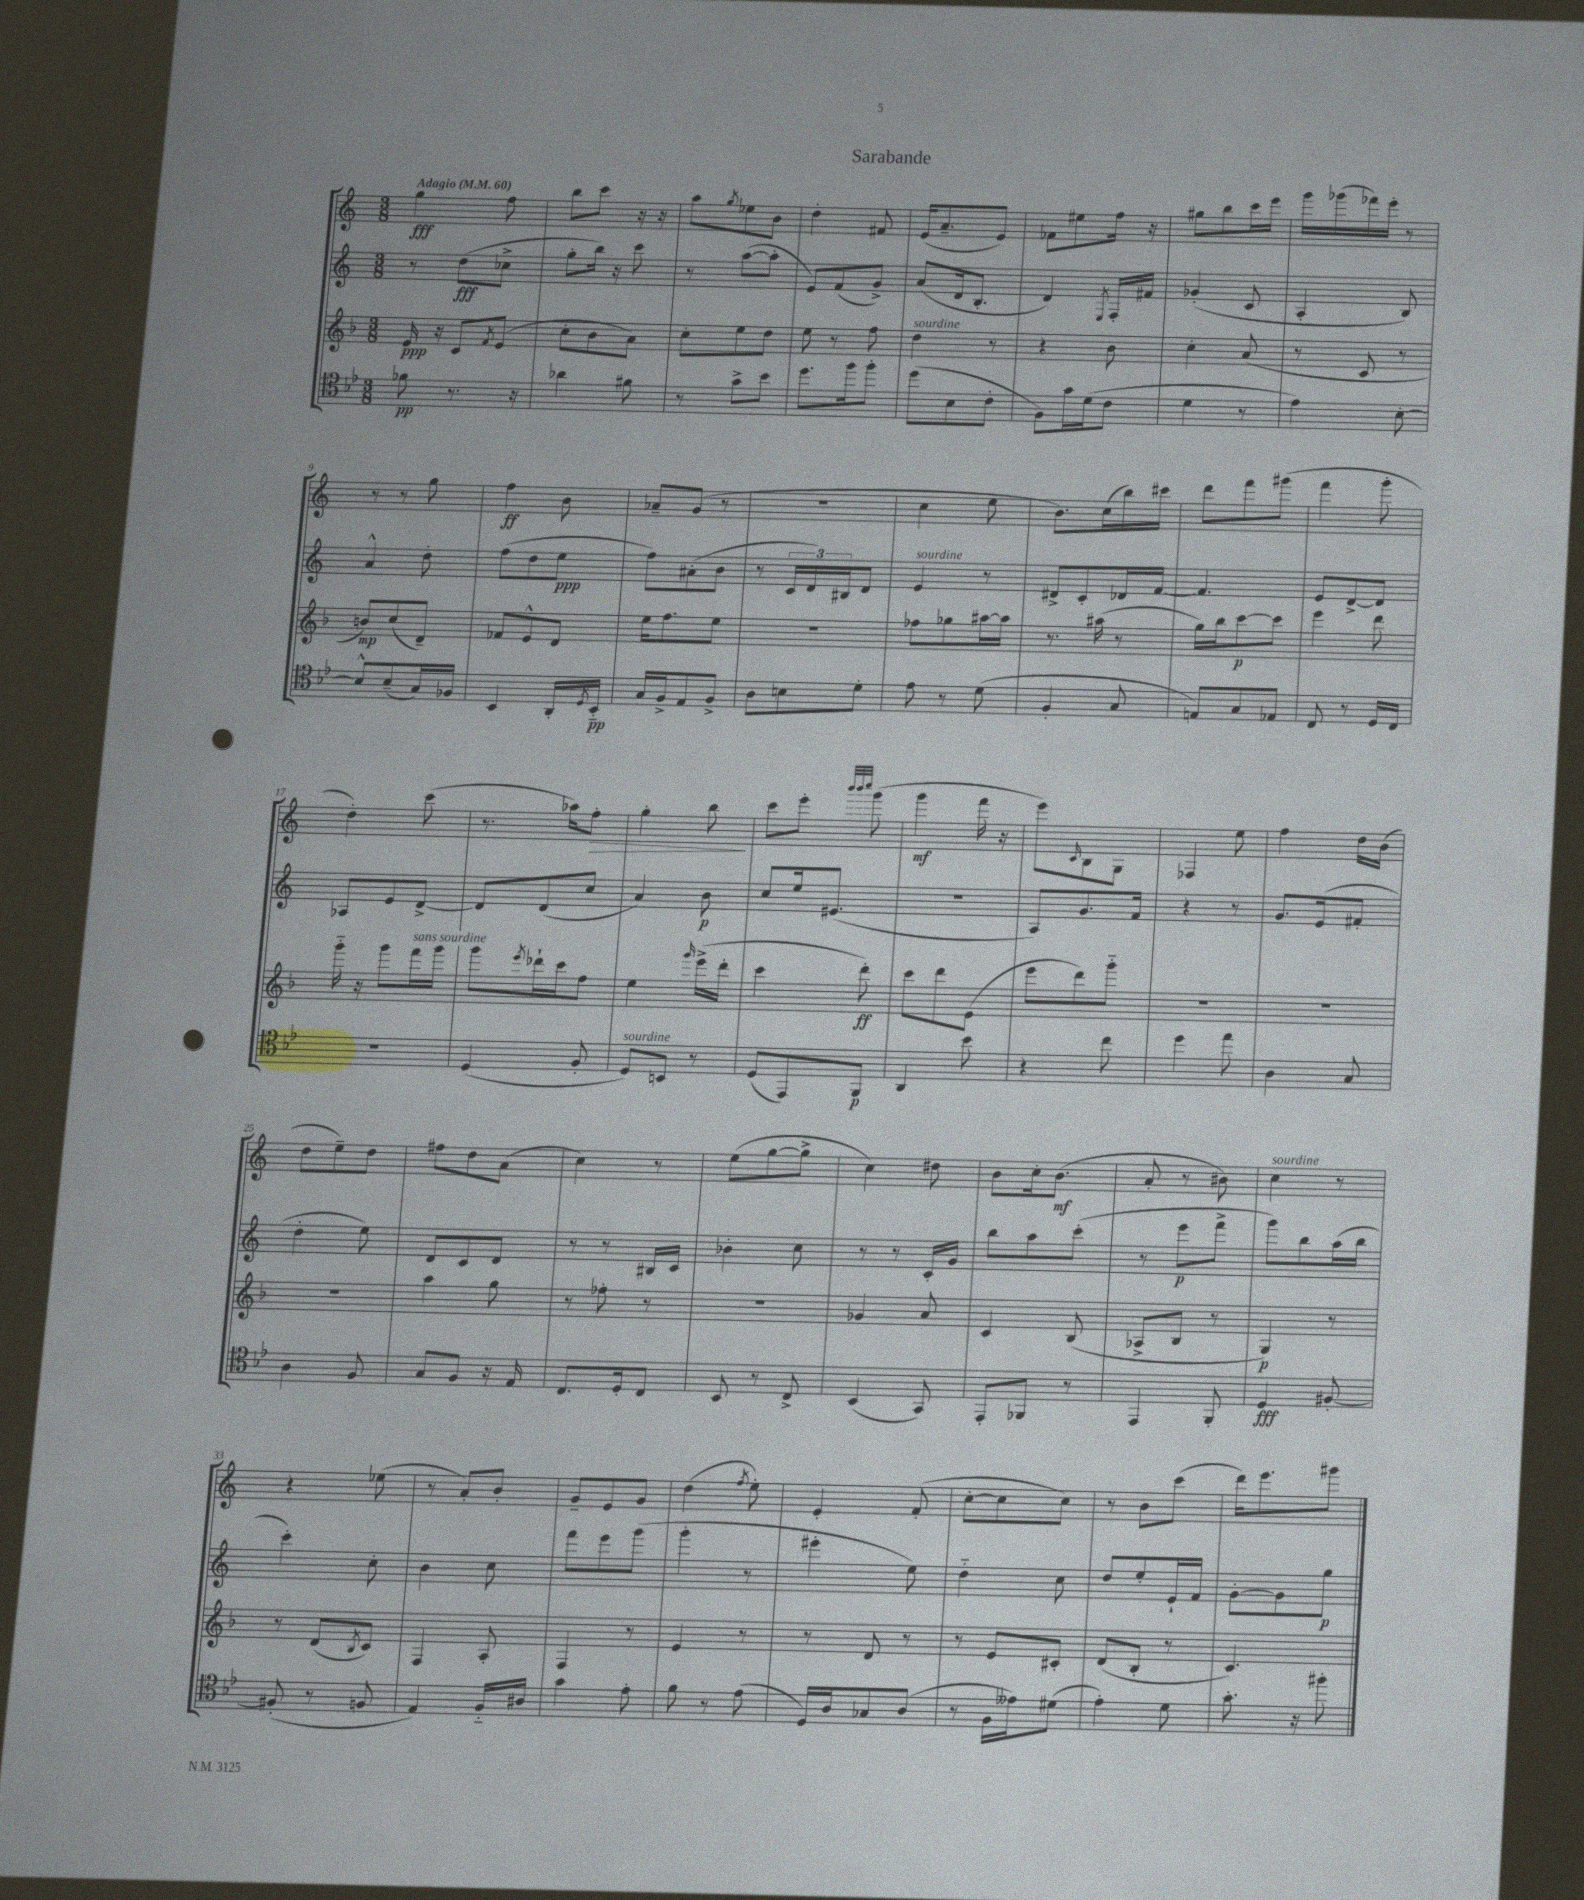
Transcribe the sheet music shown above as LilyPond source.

\header { title = "Sarabande" }
<<
\new StaffGroup <<
\new Staff = "s0" {
    \clef treble \key c \major \numericTimeSignature \time 3/8 \tempo "Adagio" 4 = 60
    g''4\fff f''8 |
    b''8 c'''8 r16 r16 |
    a''8 \acciaccatura { g''8 } ees''8 b'8 |
    d''4-. fis'8 |
    e'16( a'8.-- e'8) |
    fes'8 eis''8 f''16 r16 |
    gis''8 b''8 c'''16 e'''16 |
    g'''16 ges'''16( fes'''16) e'''16-. r8 |
    r8 r8 g''8 |
    f''4\ff b'8 |
    aes'8-- g'8( r8 |
    R4. |
    c''4 e''8 |
    b'8.) c''16( b''16) cis'''16 |
    d'''8 f'''8 gis'''8( |
    f'''4 g'''8-. |
    d''4-.) c'''8( |
    r8. aes''16) f''8-.\> |
    g''4-. b''8\! |
    c'''8 e'''8-. \grace { b'''32 b'''32 c''''32 } g'''8( |
    g'''4\mf f'''16 r16 |
    e'''8) \grace { c'16 } b8 g8 |
    fes4 e''8 |
    f''4 d''16 b'16( |
    d''8 e''8--) d''8 |
    fis''8 d''8 a'8( |
    c''4) r8 |
    e''8( g''8~ g''8-> |
    c''4) dis''8 |
    b'8 c''16-. b'8.\mf( |
    a'8-. r8 bis'8) |
    c''4^\markup { \italic "sourdine" } r8 |
    r4 ees''8( |
    r8 a'8-.) b'8-. |
    g'8-- e'8 g'8 |
    d''4( \acciaccatura { f''8 } e''8-.) |
    e'4-. f'8-.( |
    c''8~-. c''8 c''8) |
    r8 b'8 c'''8( |
    d'''16) e'''8. gis'''8 \bar "|." |
}
\new Staff = "s1" {
    \clef treble \key c \major \numericTimeSignature \time 3/8
    r8 d''8\fff( ces''8-> |
    g''8-. b''16) r16 c'''8 |
    r8 a''8~( a''8-. |
    e'8) f'8( g'8->) |
    a'8( d'16 b8.-. |
    d'4) \acciaccatura { e8 } f16-. fis'16 |
    ges'4-.( c'8 |
    a4-. b8) |
    a'4-^ d''8-. |
    f''8( d''8 e''8\ppp |
    f''8) ais'8-.( b'8 |
    r8 \tuplet 3/2 { c'16 d'16) bis16 } d'8 |
    e'4^\markup { \italic "sourdine" } r8 |
    dis'8-> c'8-. des'16 f'16~ |
    f'4. |
    e'8 d'8~-> d'8 |
    aes8 e'8 d'8~-> |
    d'8 d'8( c''8 |
    a'4) b'8\p |
    c''8 e''16 eis'8.( |
    R4. |
    a8) g'8. f'16 |
    r4 r8 |
    g'8. e'16( fis'8-. |
    d''4-. e''8) |
    d'8 c'8 d'8 |
    r8 r8 bis16 c'16 |
    bes'4-. c''8 |
    r8 r8 c'16-. g'16 |
    b''8 a''8 c'''8-.( |
    r8 e'''8\p f'''8-> |
    g'''8) b''8 a''16( b''16 |
    c'''4-.) c''8-. |
    b'4 c''8 |
    f'''8 e'''8 g'''8( |
    g'''4-. r8 |
    eis'''4-. e''8) |
    d''4-_ c''8 |
    d''8 e''8-. e'16-! f'16 |
    g'8~-. g'8 g''8\p \bar "|." |
}
\new Staff = "s2" {
    \clef treble \key f \major \numericTimeSignature \time 3/8
    e'16\ppp r16 c'8 \acciaccatura { f'8 } e'8( |
    c''8-. bes'8 a'8) |
    c''8-. e''8 d''8 |
    e''8 r8 f''8 |
    d''4^\markup { \italic "sourdine" } r8 |
    r4 bes'8 |
    c''4-. a'8( |
    r8 c'8 r8 |
    b'8\mp) c''8( d'8--) |
    fes'8 e'8-^ d'8 |
    e''16 f''8. e''8 |
    r4. |
    fes''8 ges''8 ais''16~ ais''16 |
    r8. ais''16( r8 |
    g''16) bes''16 c'''8~\p c'''8 |
    e'''4 d'''8 |
    g'''16-_ r16 g'''8 f'''16^\markup { \italic "sans sourdine" } g'''16 |
    g'''8 \acciaccatura { e'''8 } des'''16-! c'''16 f''8 |
    e''4 \grace { g'''16 } e'''16->( d'''16-. |
    c'''4 d'''8-.\ff) |
    c'''8 d'''8 e'8( |
    e'''8 d'''8) g'''8-_ |
    R4. |
    R4. |
    R4. |
    a''4 g''8 |
    r8 fes''8-. r8 |
    R4. |
    ges'4 a'8 |
    c'4 bes8( |
    aes8-> bes8 r8 |
    g4\p) r8 |
    r8 d'8( \acciaccatura { bes8 } c'8) |
    f4 a8-. |
    f4 r8 |
    e'4 r8 |
    r8 d'8 r8 |
    r8 e'8 cis'8-. |
    d'8( bes8-. r8 |
    c'4.) \bar "|." |
}
\new Staff = "s3" {
    \clef tenor \key bes \major \numericTimeSignature \time 3/8
    fes'8\pp r8. r16 |
    aes'4 fis'8 |
    r8 g'8-> bes'8 |
    d''8. f''16 f''8-. |
    d''8( bes8 c'8-. |
    f8) g'16 d'16( c'8 |
    d'4 r8 |
    ees'4) bes8~-. |
    bes8-^ bes8--( g16) fes16 |
    bes,4 a,16-. \acciaccatura { d8 } bes,16-_\pp |
    g16 f16-> ees8 f8-> |
    a8 b8 d'8-. |
    ees'8 r8 d'8( |
    f4-. g8 |
    e8) g8 ees8 |
    c8 r8 d16 c16 |
    R4. |
    d4( f8-. |
    d8^\markup { \italic "sourdine" }) b,8 r8 |
    d8( ees,8) f,8\p |
    a,4 bes'8 |
    r4 c''8 |
    d''4 ees''8 |
    a4 g8 |
    a4 f8 |
    g8 f8 r16 ees16 |
    c8. d16-. c8 |
    bes,8 r8 c8-> |
    bes,4( g,8) |
    ees,8-. fes,8 r8 |
    ees,4 f,8-. |
    d4\fff fis8~-. |
    fis8-.( r8 f8 |
    ees4) f16-_ ais16 |
    g'4 ees'8-. |
    f'8 r8 ees'8( |
    d16) a16 ges8 a8( |
    r8 f16 eeses'16) dis'8( |
    ees'4-.) d'8 |
    g'8.-. r16 fis''8-. \bar "|." |
}
>>
>>
